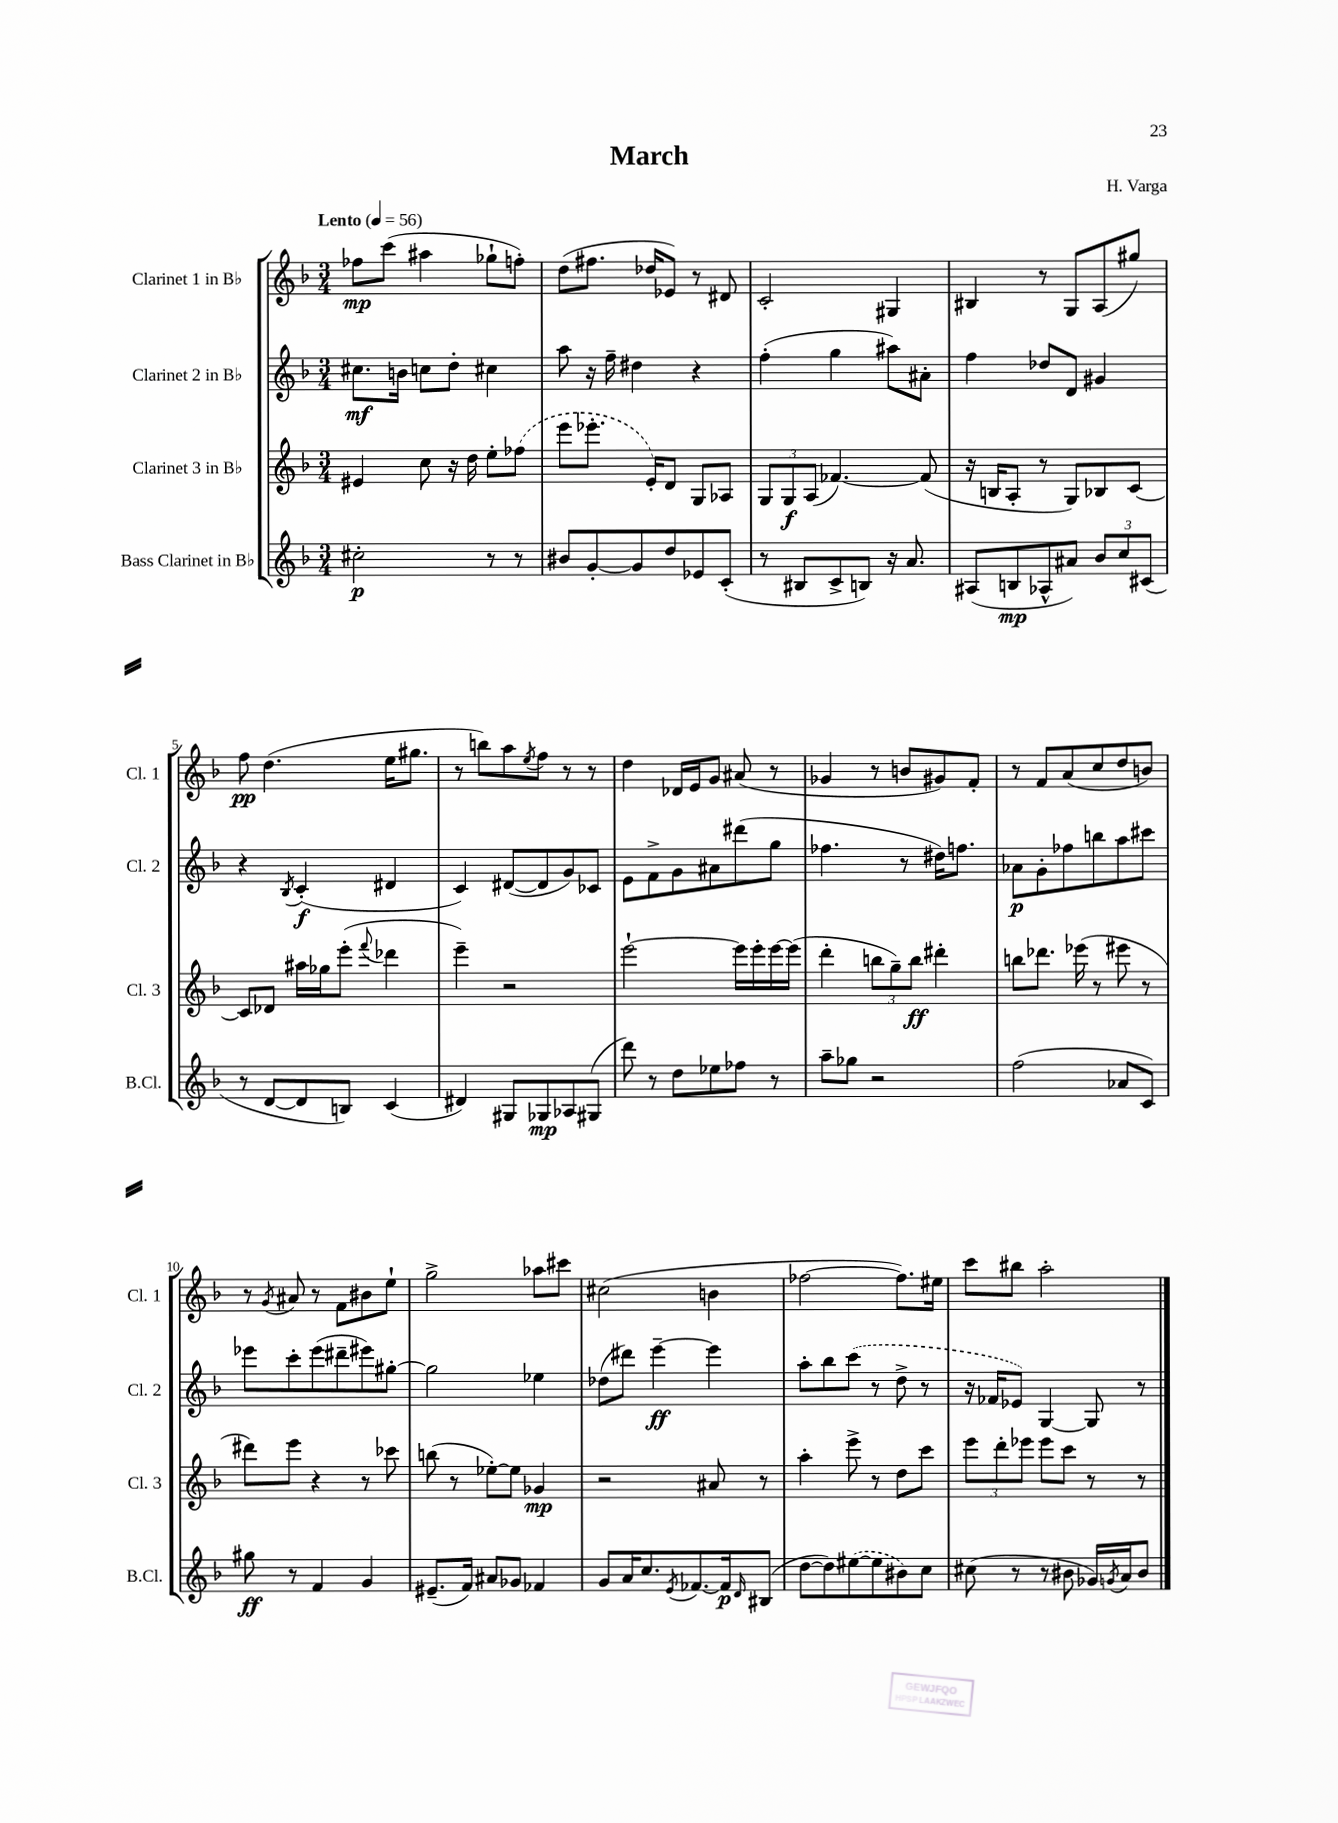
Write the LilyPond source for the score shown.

\header { title = "March" composer = "H. Varga" }
<<
\new StaffGroup <<
\new Staff = "s0" \with { instrumentName = "Clarinet 1 in Bb" shortInstrumentName = "Cl. 1" } {
    \clef treble \key f \major \numericTimeSignature \time 3/4 \tempo "Lento" 4 = 56
    fes''8\mp c'''8( ais''4 ges''8-! f''8-.) |
    d''8( fis''8. des''16 ees'8) r8 dis'8 |
    c'2-. gis4 |
    bis4 r8 g8 a8( gis''8) |
    f''8\pp d''4.( e''16 gis''8. |
    r8 b''8) a''8 \acciaccatura { e''8 } f''8 r8 r8 |
    d''4 des'16 e'16 g'8 ais'8( r8 |
    ges'4 r8 b'8 gis'8) f'8-. |
    r8 f'8 a'8( c''8 d''8 b'8) |
    r8 \acciaccatura { g'8 } ais'8 r8 f'8 bis'8 e''8-! |
    g''2-> aes''8 cis'''8 |
    cis''2( b'4 |
    fes''2~ fes''8.) eis''16 |
    c'''8 bis''8 a''2-. \bar "|." |
}
\new Staff = "s1" \with { instrumentName = "Clarinet 2 in Bb" shortInstrumentName = "Cl. 2" } {
    \clef treble \key f \major \numericTimeSignature \time 3/4
    cis''8.\mf b'16 c''8 d''8-. cis''4 |
    a''8 r16 f''16-- dis''4 r4 |
    f''4-.( g''4 ais''8) ais'8-. |
    f''4 des''8 d'8 gis'4 |
    r4 \acciaccatura { bes8 } c'4-.\f( dis'4 |
    c'4) dis'8~( dis'8 g'8) ces'8 |
    e'8 f'8-> g'8 ais'8 dis'''8( g''8 |
    fes''4. r8 dis''16) f''8. |
    aes'8\p g'8-. fes''8 b''8 a''8 cis'''8 |
    ees'''8 c'''8-. ees'''8( dis'''8-- eis'''8) gis''8~-. |
    gis''2 ees''4 |
    des''8( dis'''8) e'''4~--\ff e'''4 |
    a''8-. bes''8 \once \slurDashed c'''8( r8 d''8-> r8 |
    r16 fes'16 ees'8) g4~ g8 r8 \bar "|." |
}
\new Staff = "s2" \with { instrumentName = "Clarinet 3 in Bb" shortInstrumentName = "Cl. 3" } {
    \clef treble \key f \major \numericTimeSignature \time 3/4
    eis'4 c''8 r16 d''16 e''8-. \once \slurDashed fes''8( |
    e'''8 ees'''8.-. e'16-.) d'8 g8 aes8 |
    \tuplet 3/2 { g8 g8\f a8( } fes'4.~) fes'8( |
    r16 b16 a8-. r8 g8) bes8 c'8~ |
    c'8 des'8 ais''16 ges''16 e'''8-.( \appoggiatura { f'''8 } des'''4 |
    e'''4--) r2 |
    e'''2~-! e'''16 e'''16-. e'''16~ e'''16( |
    d'''4-. \tuplet 3/2 { b''8 g''8--) b''8\ff } dis'''4-. |
    b''8 des'''8. ees'''16( r8 eis'''8 r8 |
    dis'''8) e'''8 r4 r8 ces'''8 |
    b''8( r8 ees''8~-.) ees''8 ges'4\mp |
    r2 ais'8 r8 |
    a''4-. e'''8-> r8 d''8 c'''8 |
    \tuplet 3/2 { e'''8 d'''8-. ees'''8 } ees'''8 c'''8 r8 r8 \bar "|." |
}
\new Staff = "s3" \with { instrumentName = "Bass Clarinet in Bb" shortInstrumentName = "B.Cl." } {
    \clef treble \key f \major \numericTimeSignature \time 3/4
    cis''2-.\p r8 r8 |
    bis'8 g'8~-. g'8 d''8 ees'8 c'8-.( |
    r8 bis8 c'8-> b8) r16 a'8. |
    ais8( b8\mp aes8-^ ais'8) \tuplet 3/2 { bes'8 c''8 cis'8( } |
    r8 d'8~ d'8 b8) c'4( |
    dis'4) gis8 ges8\mp aes8 gis8( |
    d'''8) r8 d''8 ees''8 fes''8 r8 |
    a''8-- ges''8 r2 |
    f''2( aes'8 c'8) |
    gis''8\ff r8 f'4 g'4 |
    eis'8.--( f'16) ais'8 ges'8 fes'4 |
    g'8 a'16 c''8. \acciaccatura { e'8 } fes'8.~ fes'16\p \grace { d'16 } bis8( |
    d''8~ d''8) \once \slurDashed eis''8~( eis''8 bis'8) c''8 |
    cis''8( r8 r8 bis'8 ges'16) \acciaccatura { g'8 } a'16 bis'8 \bar "|." |
}
>>
>>
